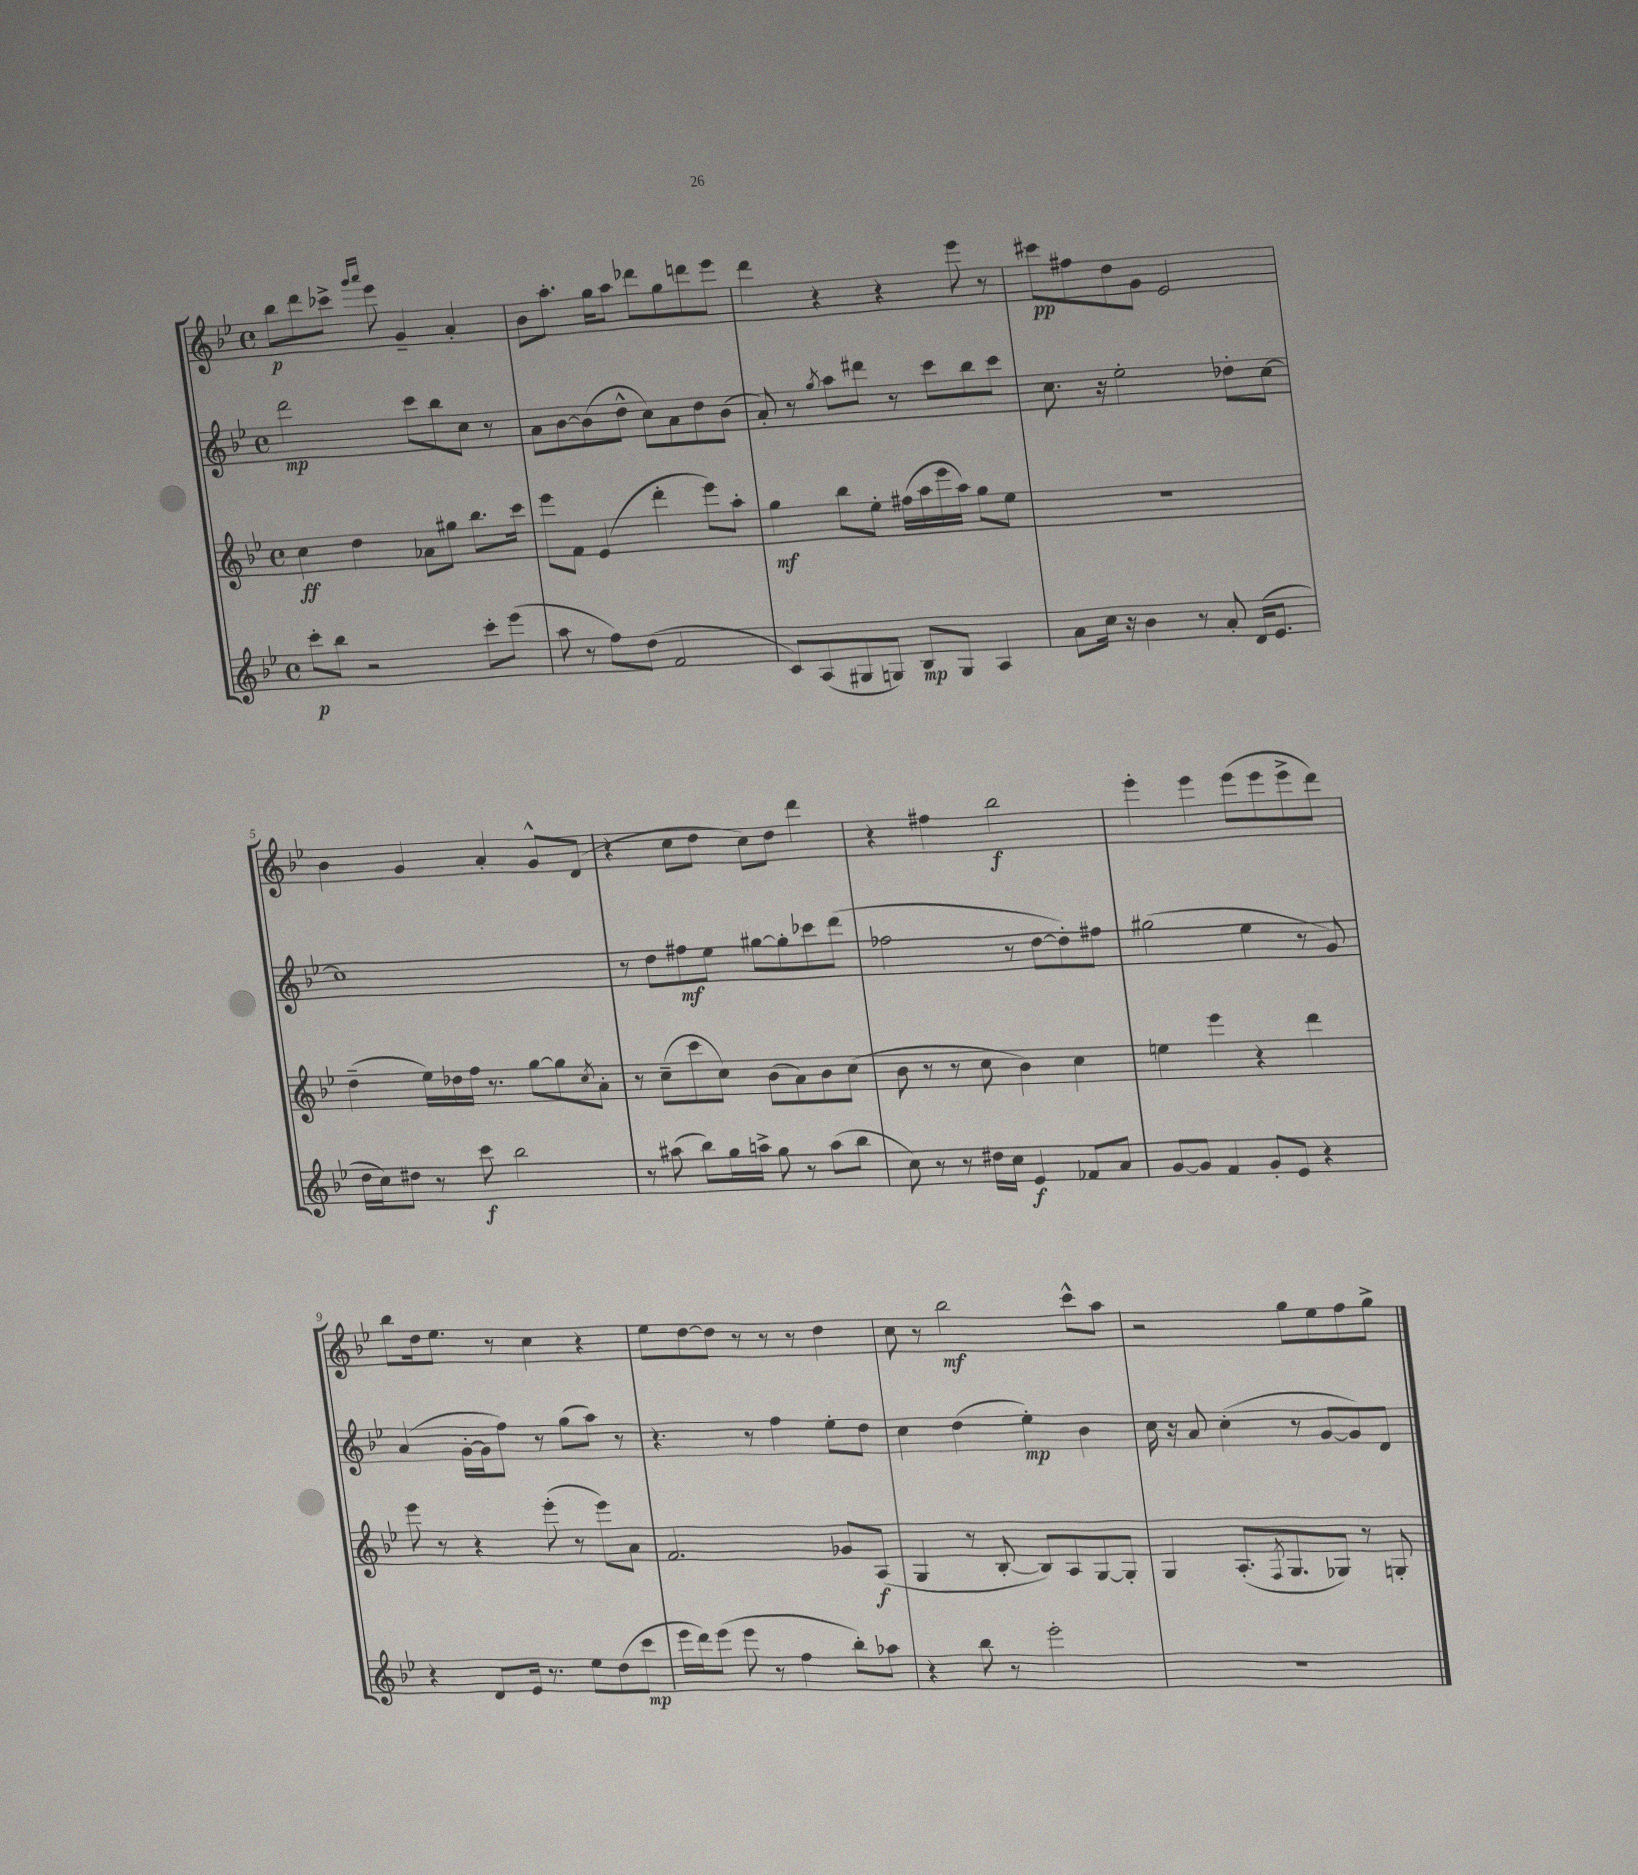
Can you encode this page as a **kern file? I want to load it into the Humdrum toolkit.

**kern	**kern	**kern	**kern
*staff4	*staff3	*staff2	*staff1
*clefG2	*clefG2	*clefG2	*clefG2
*k[b-e-]	*k[b-e-]	*k[b-e-]	*k[b-e-]
*M4/4	*M4/4	*M4/4	*M4/4
*met(c)	*met(c)	*met(c)	*met(c)
8ccc'	4cc	2ddd	8bb-
8bb-	.	.	8ddd
2r	4dd	.	8ccc-^
.	.	.	16qqggg
.	.	.	16qqaaa
.	.	.	8eee-
.	8a-	8ccc	4g~
.	8gg#	8bb-	.
8ccc'	8.bb-	8cc	4a'
(8eee-	.	8r	.
.	16ccc	.	.
=	=	=	=
8aa	8eee-	8a	8b-
8r	8f	[8b-	8.aa'
8ff)	(4e-	(8b-]	.
.	.	.	16gg
(8dd	.	8dd^^	8aa
2f	4ddd'	8cc)	8ddd-
.	.	8a	8gg
.	8eee-)	8dd	8ddd
.	8aa'	(8b-	8eee-
=	=	=	=
8c)	4gg	8a')	4ddd
(8A	.	8r	.
.	.	8qgg	.
8G#	8bb-	8aa	4r
8G)	8ee-'	8ddd#	.
8B-	(16ff#	8r	4r
.	16aa	.	.
8G	16eee-	8ccc	.
.	16aa)	.	.
4A	8gg	8bb-	8eee-
.	8ee-	8ccc	8r
=	=	=	=
8a	1r	8.cc	8ccc#
16cc	.	.	8ff#
16r	.	16r	.
4b-	.	2ee-'	8dd
.	.	.	8g
8r	.	.	2e-
8a'	.	.	.
(16d	.	8dd-'	.
8.e-	.	.	.
.	.	[8cc	.
=	=	=	=
16dd	(4dd~	1cc]	4b-
16cc)	.	.	.
8dd#	.	.	.
8r	16ee-)	.	4g
.	16dd-	.	.
8ccc	16ff	.	.
.	8.r	.	.
2bb-	.	.	4a'
.	[8gg	.	.
.	8gg]	.	8g^^
.	8qcc	.	.
.	8a'	.	(8d
=	=	=	=
8r	8r	8r	4r
(8aa#	(8cc~	8dd	.
8bb-)	8ccc	8ff#	8cc
16gg	8cc)	8ee-	8dd
16aa^	.	.	.
8gg	(8b-	[8gg#	8cc)
8r	8a)	8gg#']	8dd
(8aa	8b-	8ccc-	4ddd
8bb-	(8cc	(8ddd	.
=	=	=	=
8cc)	8b-	2ff-	4r
8r	8r	.	.
8r	8r	.	4ff#
16dd#	8cc	.	.
16cc	.	.	.
4e-	4b-)	8r	2bb-
.	.	[8dd	.
8f-	4cc	8dd'])	.
8a	.	8ff#	.
=	=	=	=
[8g	4ee	(2gg#	4eee-'
8g]	.	.	.
4f	4eee-	.	4eee-
8g'	4r	4ee-	(8eee-
8e-	.	.	8eee-
4r	4ddd	8r	8eee-^
.	.	8g)	8ddd)
=	=	=	=
4r	8eee-	(4a	8bb-
.	8r	.	16dd
.	.	.	8.ee-
8d	4r	[16g'	.
.	.	16g]	.
16e-	.	8ff)	8r
8.r	.	.	.
.	(8eee-'	8r	4cc
8ee-	8r	(8gg	.
(8dd	8eee-)	8aa)	4r
8ccc	8a	8r	.
=	=	=	=
16eee-	2.f	4.r	8ee-
16ddd)	.	.	.
(8eee-	.	.	[8dd
8eee-	.	.	8dd]
8r	.	8r	8r
4ff	.	4ff	8r
.	.	.	8r
8bb-')	8g-	8ee-'	4dd
8aa-	(8A	8dd	.
=	=	=	=
4r	4G	4cc	8cc
.	.	.	8r
8bb-	8r	(4dd	2bb-
8r	[8B-'	.	.
2eee-'	8B-])	4ee-')	.
.	8A	.	.
.	[8G	4b-	8ccc^^
.	8G']	.	8aa
=	=	=	=
1r	4G	16cc	2r
.	.	16r	.
.	.	8a	.
.	(8.A'	(4cc'	.
.	8qF	.	.
.	8.G	.	.
.	.	8r	8gg
.	8G-)	[8g	8ee-
.	8r	8g])	8ff
.	8G'	8d	8gg^
==	==	==	==
*-	*-	*-	*-
